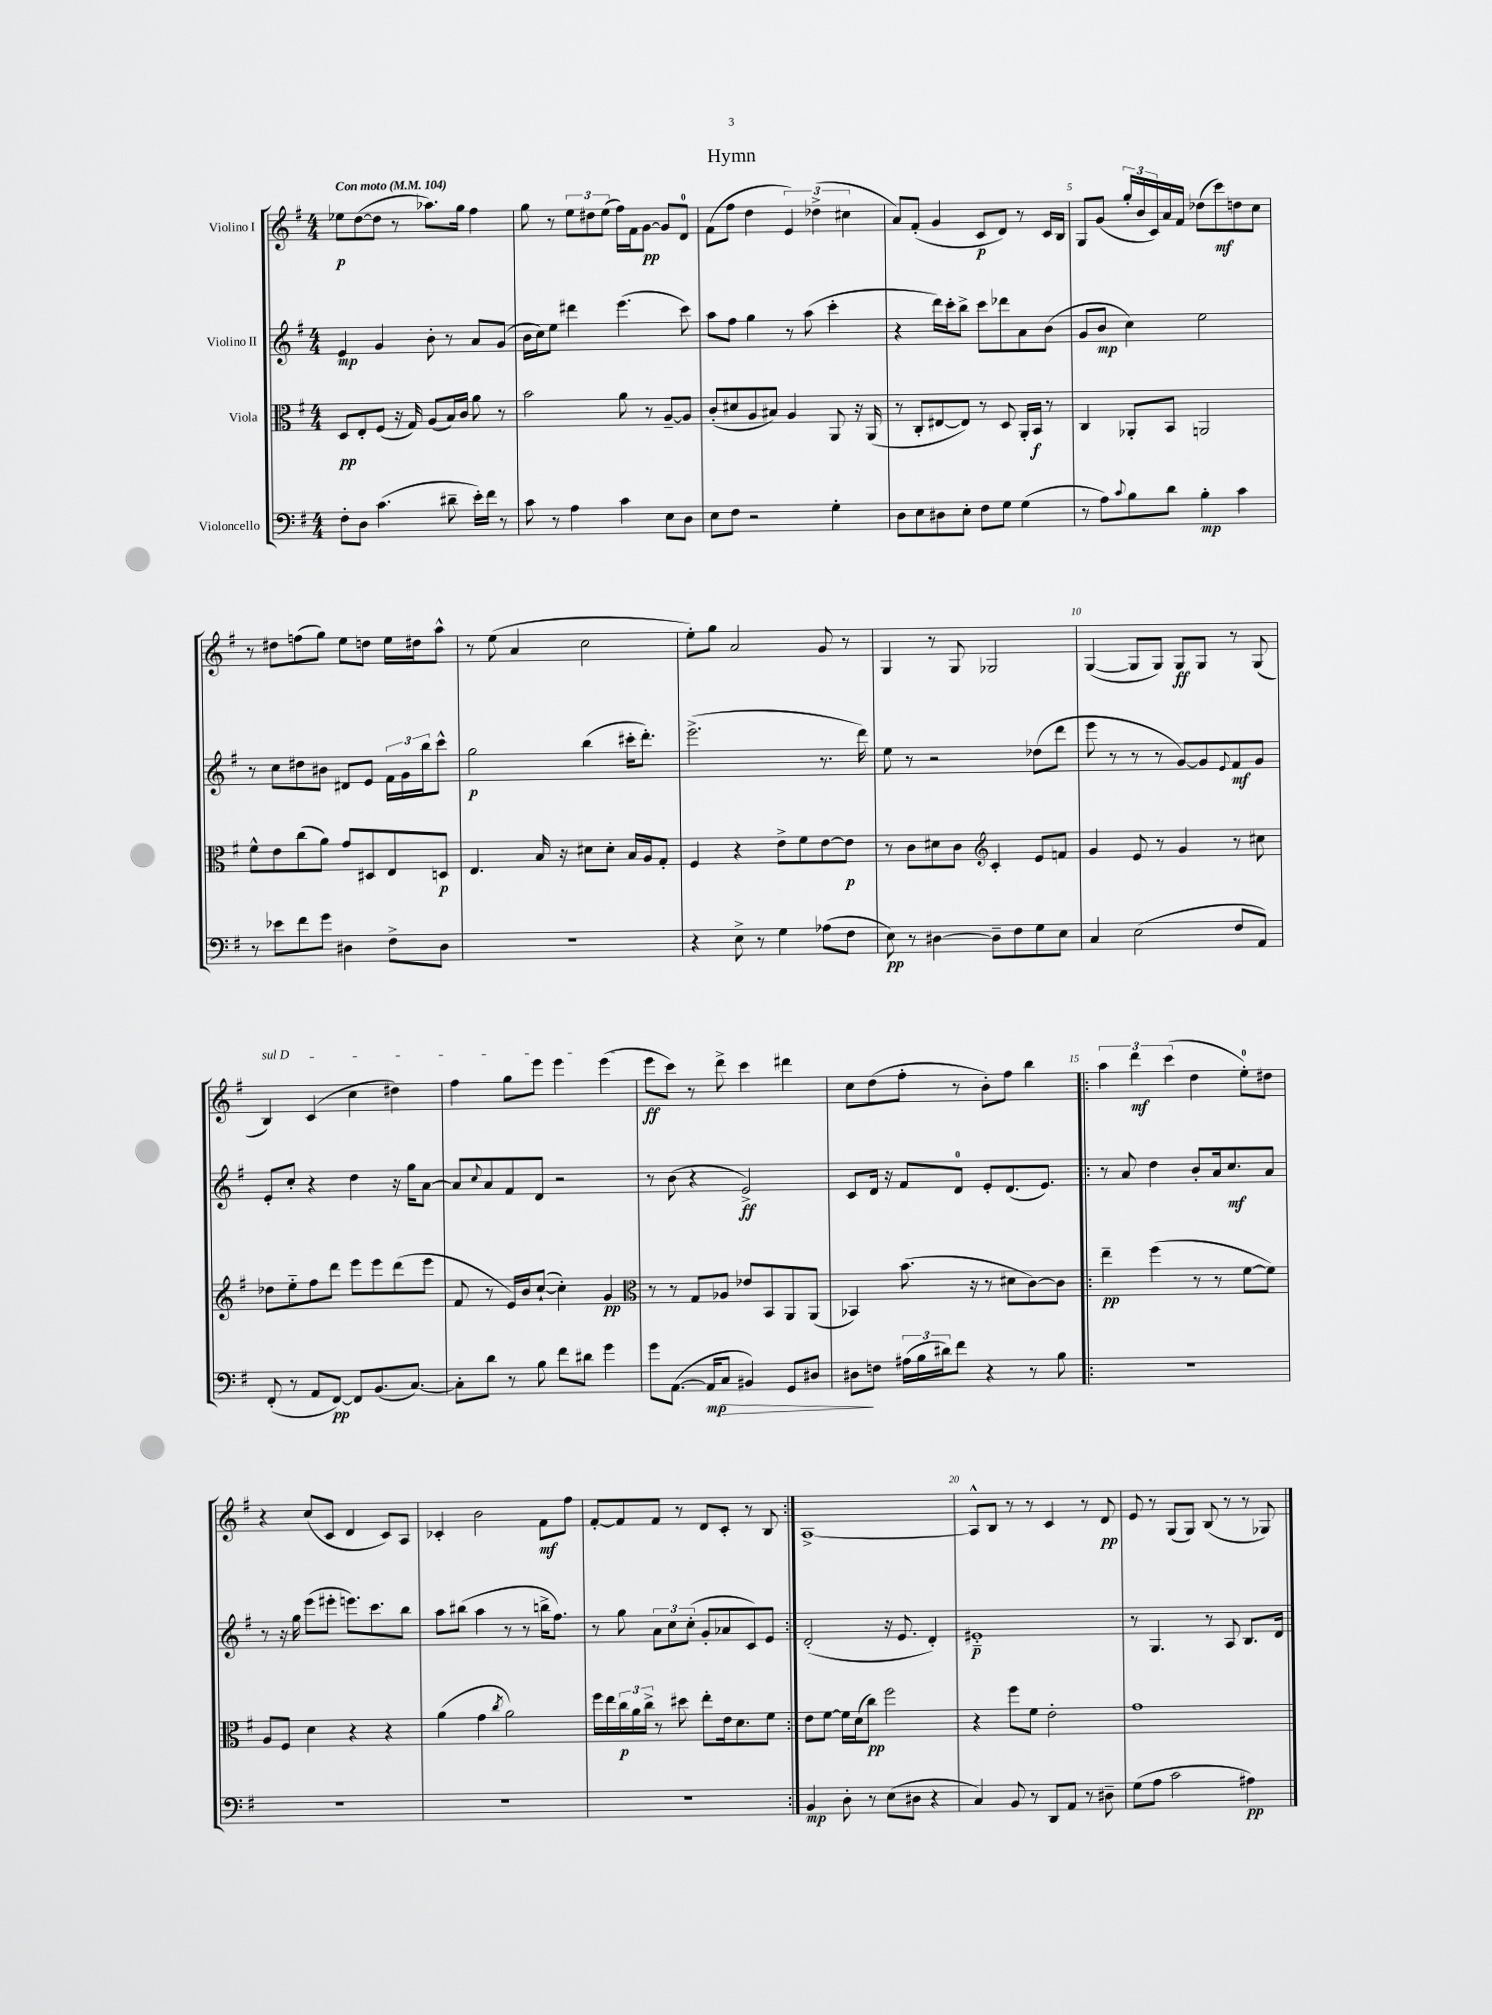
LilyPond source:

\header { title = "Hymn" }
<<
\new StaffGroup <<
\new Staff = "s0" \with { instrumentName = "Violino I" } {
    \clef treble \key g \major \numericTimeSignature \time 4/4 \tempo "Con moto" 4 = 104
    ees''8\p d''8~( d''8 r8 aes''8.) g''16 fis''4 |
    g''8 r8 \tuplet 3/2 { e''8 dis''8 e''8( } fis''16) fis'16 g'8~\pp g'8 d'8-0 |
    fis'8( fis''8 d''4 \tuplet 3/2 { e'4) des''4->( cis''4 } |
    a'8) fis'8-.( g'4 c'8\p d'8) r8 c'16 b16 |
    g8 g'8( \tuplet 3/2 { g''16-. b'16 c'16) } a'16 fis'16 des''8( c'''8\mf) d''8 c''8 |
    r8 dis''8 f''8( g''8) e''8 d''8 e''16 dis''16 a''8-^ |
    r8 e''8( a'4 c''2 |
    e''8-.) g''8 a'2 g'8 r8 |
    g4 r8 g8 ges2 |
    g4~( g8 g8) g8\ff g8 r8 g8( |
    \once \override TextSpanner.bound-details.left.text = \markup { \italic "sul D" } b4\startTextSpan) c'4( c''4 dis''4) |
    fis''4 g''8 e'''8 e'''4 e'''4\stopTextSpan( |
    e'''8\ff c'''8) r8 d'''8-> c'''4 dis'''4 |
    c''8 d''8( fis''8-. r8 b'8-.) fis''8 b''4 |
    \repeat volta 2 { \tuplet 3/2 { a''4 d'''4\mf c'''4( } d''4 e''8-0-.) dis''8 |
    r4 c''8( c'8 d'4 c'8) a8 |
    ces'4-. b'2 fis'8\mf fis''8 |
    fis'8~-. fis'8 fis'8 r8 d'8 c'8-. r8 b8 | }
    a1~-> |
    a8-^ b8 r8 r8 c'4 r8 d'8\pp |
    e'8 r8 g8( g8) b8( r8 r8 ges8) \bar "|." |
}
\new Staff = "s1" \with { instrumentName = "Violino II" } {
    \clef treble \key g \major \numericTimeSignature \time 4/4
    e'4\mp g'4 b'8-. r8 a'8 g'8( |
    b'16 c''16) e''8 dis'''4 e'''4.( c'''8) |
    a''8 fis''8 g''4 r8 a''8( c'''4-. |
    r4 d'''16) c'''16-. b''8-> c'''8 des'''8 a'8 b'8( |
    g'8 b'8\mp c''4) e''2 |
    r8 c''8 dis''8 bis'8 dis'8 e'8 \tuplet 3/2 { fis'16 g'16 b''16 } c'''8-^ |
    g''2\p b''4( cis'''16-. d'''8.-.) |
    e'''2.->( r8. d'''16) |
    e''8 r8 r2 des''8( d'''8 |
    e'''8 r8 r8 r8 g'8~) g'8 \appoggiatura { e'8 } fis'8\mf g'8 |
    e'8-. c''8-. r4 d''4 r16 g''16 a'8~ |
    a'8 \appoggiatura { c''8 } a'8 fis'8 d'8 r2 |
    r8 b'8( r4 e'2->\ff) |
    c'8 d'16 r16 fis'8 d'8-0 e'8-. d'8.( e'8.) |
    \repeat volta 2 { r8 a'8 d''4 b'8-. a'16 c''8.\mf a'8 |
    r8 r16 g''16 e'''8( eis'''8-. e'''8.) c'''8. b''8 |
    a''8 bis''8( a''4 r8 r8 b''16-> fis''8.) |
    r8 g''8 \tuplet 3/2 { a'8 c''8 c''8-.( } g'8-. aes'8 c'8) e'8 | }
    d'2-.( r16 e'8. d'4-.) |
    eis'1-_\p |
    r8 g4. r8 a8 b8. d'16 \bar "|." |
}
\new Staff = "s2" \with { instrumentName = "Viola" } {
    \clef alto \key g \major \numericTimeSignature \time 4/4
    d8\pp e8-. fis8( r16 g16) a8( b16) c'16 a'8 r8 |
    b'2 a'8 r8 a8~-- a8 |
    c'8-.( dis'8 a8 bis8) a4 a,8 r16 a,16( |
    r8 c8-. eis8~ eis8) r8 d8 a,16-. b,16\f r8 |
    c4 aes,8-. b,8 a,2 |
    fis'8-^ e'8 c''8( a'8) g'8 dis8 e8 d8\p |
    e4. b16 r16 dis'8 dis'8-. b16 a16 g8-. |
    fis4 r4 e'8-> fis'8 e'8~ e'8\p |
    r8 c'8 dis'8 c'8 \clef treble c'4-. e'8 f'8 |
    g'4 e'8 r8 g'4 r8 cis''8 |
    des''8 e''8-_ fis''8 d'''8 e'''8 e'''8 d'''8( e'''8 |
    fis'8 r8 e'16) b'16 c''8~-!( c''4-.) g'4\pp |
    \clef alto r8 r8 g8 aes8 ees'8 b,8 a,8 a,8( |
    bes,4) b'8.( r16 r8 dis'8 c'8~) c'8 |
    \repeat volta 2 { e''4--\pp fis''4( r8 r8 fis'8~ fis'8) |
    a8 fis8 d'4 r4 r4 |
    a'4( g'4 \acciaccatura { c''8 } a'2) |
    fis''16 e''16 \tuplet 3/2 { c''16\p a'16 c''16-> } r8 dis''8 e''8-. e'16 d'8. fis'8 | }
    e'8 fis'8~ fis'16 d'16( c''8\pp) fis''2 |
    r4 fis''8 fis'8 e'2-. |
    g'1 \bar "|." |
}
\new Staff = "s3" \with { instrumentName = "Violoncello" } {
    \clef bass \key g \major \numericTimeSignature \time 4/4
    fis8-. d8 c'4.( dis'8-- e'16-.) fis'16 r8 |
    c'8 r8 a4 c'4 e8 d8 |
    e8 fis8 r2 g4-. |
    d8 e8 dis8 e8-. fis8 g8 g4( |
    r8 a8) \appoggiatura { c'8 } b8 d'8 b4-.\mp c'4 |
    r8 ees'8 fis'8 g'8 dis4 fis8-> dis8 |
    R1 |
    r4 e8-> r8 g4 aes8( fis8 |
    e8\pp) r8 dis4~ dis8-- fis8 g8 e8 |
    c4 e2( fis8 a,8) |
    fis,8-.( r8 a,8 fis,8~\pp) fis,8 b,8.( c8.~) |
    c8-. d'8 r8 b8 fis'8 dis'8 g'4 |
    g'8 a,8.~( a,16\mp c8\> bis,4) g,8 dis8 |
    dis8\! f8 \tuplet 3/2 { ais16( b16 dis'16) } fis'8 r4 r8 b8 |
    \repeat volta 2 { R1 |
    R1 |
    R1 |
    R1 | }
    b,4\mp d8-. r8 e8( dis8 r4 |
    c4) b,8 r8 d,8 a,8 r8 dis8-- |
    g8( a8 c'2 ais4\pp) \bar "|." |
}
>>
>>
\layout { \context { \Score \override BarNumber.break-visibility = ##(#f #t #t) barNumberVisibility = #(every-nth-bar-number-visible 5) } }
